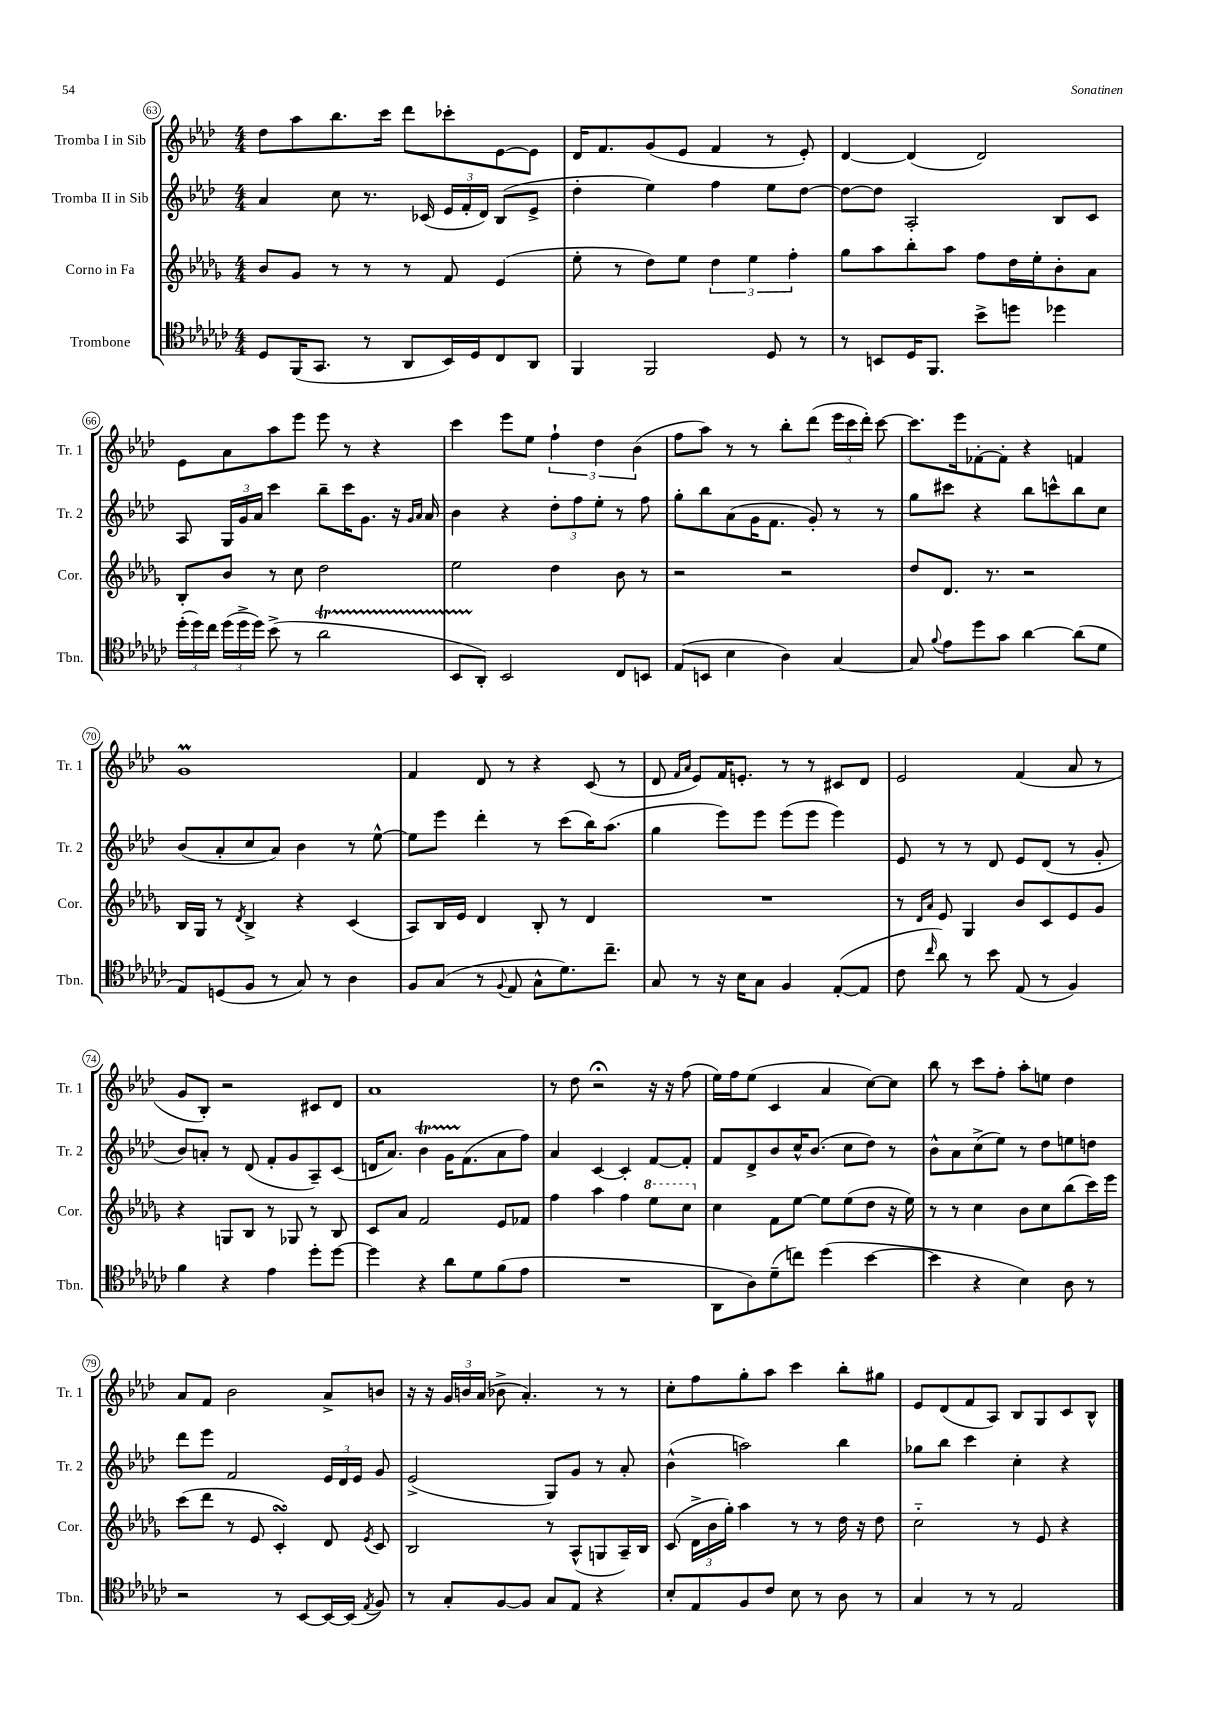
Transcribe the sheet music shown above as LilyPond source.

<<
\new StaffGroup <<
\new Staff = "s0" \with { instrumentName = "Tromba I in Sib" shortInstrumentName = "Tr. 1" } {
    \clef treble \key aes \major \numericTimeSignature \time 4/4
    \autoBeamOff des''8[ aes''8 bes''8. c'''16] des'''8[ ces'''8-. ees'8~ ees'8] |
    des'16[ f'8. g'8( ees'8] f'4 r8 ees'8-.) |
    des'4~ des'4( des'2) |
    ees'8[ aes'8 aes''8 ees'''8] ees'''8 r8 r4 |
    c'''4 ees'''8[ ees''8] \tuplet 3/2 { f''4-! des''4 bes'4( } |
    f''8[ aes''8]) r8 r8 bes''8[-. des'''8]( \tuplet 3/2 { ees'''16[ c'''16 des'''16]-.) } c'''8~ |
    c'''8.[ ees'''16 fes'8~-. fes'8]-. r4 f'4 |
    g'1\prall |
    f'4 des'8 r8 r4 c'8( r8 |
    des'8 \grace { f'16[ aes'16] } ees'8[) f'16 e'8.]-. r8 r8 cis'8[ des'8] |
    ees'2 f'4( aes'8 r8 |
    g'8[ bes8]-.) r2 cis'8[ des'8] |
    aes'1 |
    r8 des''8 r2\fermata r16 r16 f''8( |
    ees''16[) f''16 ees''8]( c'4 aes'4 c''8[~) c''8] |
    bes''8 r8 c'''8[ f''8]-. aes''8[-. e''8] des''4 |
    aes'8[ f'8] bes'2 aes'8[-> b'8] |
    r16 r16 \tuplet 3/2 { g'16[ b'16 aes'16]( } bes'8-> aes'4.-.) r8 r8 |
    c''8[-. f''8 g''8-. aes''8] c'''4 bes''8[-. gis''8] |
    ees'8[ des'8( f'8 aes8]) bes8[ g8 c'8 bes8]-^ \bar "|." |
}
\new Staff = "s1" \with { instrumentName = "Tromba II in Sib" shortInstrumentName = "Tr. 2" } {
    \clef treble \key aes \major \numericTimeSignature \time 4/4
    \autoBeamOff aes'4 c''8 r8. ces'16( \tuplet 3/2 { ees'16[ f'16-. des'16]) } bes8[( ees'8]-> |
    des''4-. ees''4) f''4 ees''8[ des''8]~ |
    des''8[~ des''8] aes2-. bes8[ c'8] |
    aes8 \tuplet 3/2 { g16[ g'16 aes'16] } c'''4 bes''8[-- c'''16 g'8.] r16 \grace { g'16[ aes'16] } aes'16 |
    bes'4 r4 \tuplet 3/2 { des''8[-. f''8 ees''8]-. } r8 f''8 |
    g''8[-. bes''8 aes'8( g'16 f'8.] g'8-.) r8 r8 |
    g''8[ cis'''8] r4 bes''8[ c'''8-^ bes''8 c''8] |
    bes'8[( aes'8-. c''8 aes'8]) bes'4 r8 ees''8~-^ |
    ees''8[ ees'''8] des'''4-. r8 c'''8[( bes''16) aes''8.]( |
    g''4 ees'''8[) ees'''8] ees'''8[( ees'''8] ees'''4) |
    ees'8 r8 r8 des'8 ees'8[ des'8]( r8 g'8-. |
    bes'8[) a'8]-. r8 des'8( f'8[-. g'8 aes8--) c'8]( |
    d'16[ aes'8.]) bes'4\startTrillSpan g'16[ f'8.\stopTrillSpan( aes'8 f''8]) |
    aes'4 c'4~ c'4-. f'8[~ f'8]-. |
    f'8[ des'8-> bes'8 c''16-^ bes'8.]( c''8[ des''8]) r8 |
    bes'8[-^ aes'8 c''8->( ees''8]) r8 des''8[ e''8 d''8] |
    des'''8[ ees'''8] f'2 \tuplet 3/2 { ees'16[ des'16 ees'16] } g'8 |
    ees'2->( g8[) g'8] r8 aes'8-. |
    bes'4-^( a''2) bes''4 |
    ges''8[ bes''8] c'''4 c''4-. r4 \bar "|." |
}
\new Staff = "s2" \with { instrumentName = "Corno in Fa" shortInstrumentName = "Cor." } {
    \clef treble \key des \major \numericTimeSignature \time 4/4
    \autoBeamOff bes'8[ ges'8] r8 r8 r8 f'8 ees'4( |
    ees''8-. r8 des''8[) ees''8] \tuplet 3/2 { des''4 ees''4 f''4-. } |
    ges''8[ aes''8 bes''8-. aes''8] f''8[ des''16 ees''16-. bes'8-. aes'8] |
    bes8[-. bes'8] r8 c''8 des''2 |
    ees''2 des''4 bes'8 r8 |
    r2 r2 |
    des''8[ des'8.] r8. r2 |
    bes16[ ges16] r8 \acciaccatura { des'8 } bes4-> r4 c'4( |
    aes8[) bes16 ees'16] des'4 bes8-. r8 des'4 |
    R1 |
    r8 \grace { des'16[ aes'16] } ees'8 ges4 bes'8[ c'8 ees'8 ges'8] |
    r4 g8[ bes8] r8 ges8 r8 bes8 |
    c'8[ aes'8] f'2 ees'8[ fes'8] |
    f''4 aes''4 f''4 \ottava #1 ees'''8[ c'''8] \ottava #0 |
    c''4 f'8[ ees''8]~ ees''8[ ees''8( des''8] r16 ees''16) |
    r8 r8 c''4 bes'8[ c''8 bes''8( c'''16) ees'''16] |
    c'''8[( des'''8] r8 ees'8 c'4-.\turn) des'8 \acciaccatura { ees'8 } c'8 |
    bes2 r8 aes8[-^( g8 aes16--) bes16] |
    c'8( \tuplet 3/2 { des'16[-> bes'16 ges''16]-.) } aes''4 r8 r8 des''16 r16 des''8 |
    c''2-_ r8 ees'8 r4 \bar "|." |
}
\new Staff = "s3" \with { instrumentName = "Trombone" shortInstrumentName = "Tbn." } {
    \clef tenor \key ges \major \numericTimeSignature \time 4/4
    \autoBeamOff des8[ f,16( ges,8.] r8 aes,8[ bes,16) des16 ces8 aes,8] |
    f,4 f,2 des8 r8 |
    r8 b,8[ des16 f,8.] bes'8[-> d''8] des''4 |
    \tuplet 3/2 { des''16[-.( des''16) ces''16] } \tuplet 3/2 { des''16[( des''16-> des''16]) } bes'8->( r8 aes'2\startTrillSpan |
    bes,8[ aes,8]-.\stopTrillSpan) bes,2 ces8[ b,8] |
    ees8[( b,8] bes4 aes4) ges4~ |
    ges8 \appoggiatura { f'8 } ees'8[ des''8 ges'8] aes'4~ aes'8[( des'8] |
    ees8[) d8( f8] r8 ges8) r8 aes4 |
    f8[ ges8]( r8 \appoggiatura { f8 } ees8 ges8[-^ des'8.) ces''8.]-- |
    ges8 r8 r16 bes16[ ges8] f4 ees8[~-.( ees8] |
    ces'8 \grace { ces''16 } aes'8) r8 bes'8 ees8( r8 f4) |
    f'4 r4 ees'4 des''8[-. des''8]~ |
    des''4 r4 aes'8[ des'8 f'8( ees'8] |
    R1 |
    aes,8[ aes8) des'8--( c''8]) des''4( bes'4~ |
    bes'4 r4 bes4) aes8 r8 |
    r2 r8 bes,8[~ bes,16~ bes,16]( \acciaccatura { ees8 } f8) |
    r8 ges8[-. f8~ f8] ges8[ ees8] r4 |
    bes8[-. ees8 f8 ces'8] bes8 r8 aes8 r8 |
    ges4 r8 r8 ees2 \bar "|." |
}
>>
>>
\layout { \context { \Score currentBarNumber = #63 \override BarNumber.stencil = #(make-stencil-circler 0.1 0.3 ly:text-interface::print) } }
